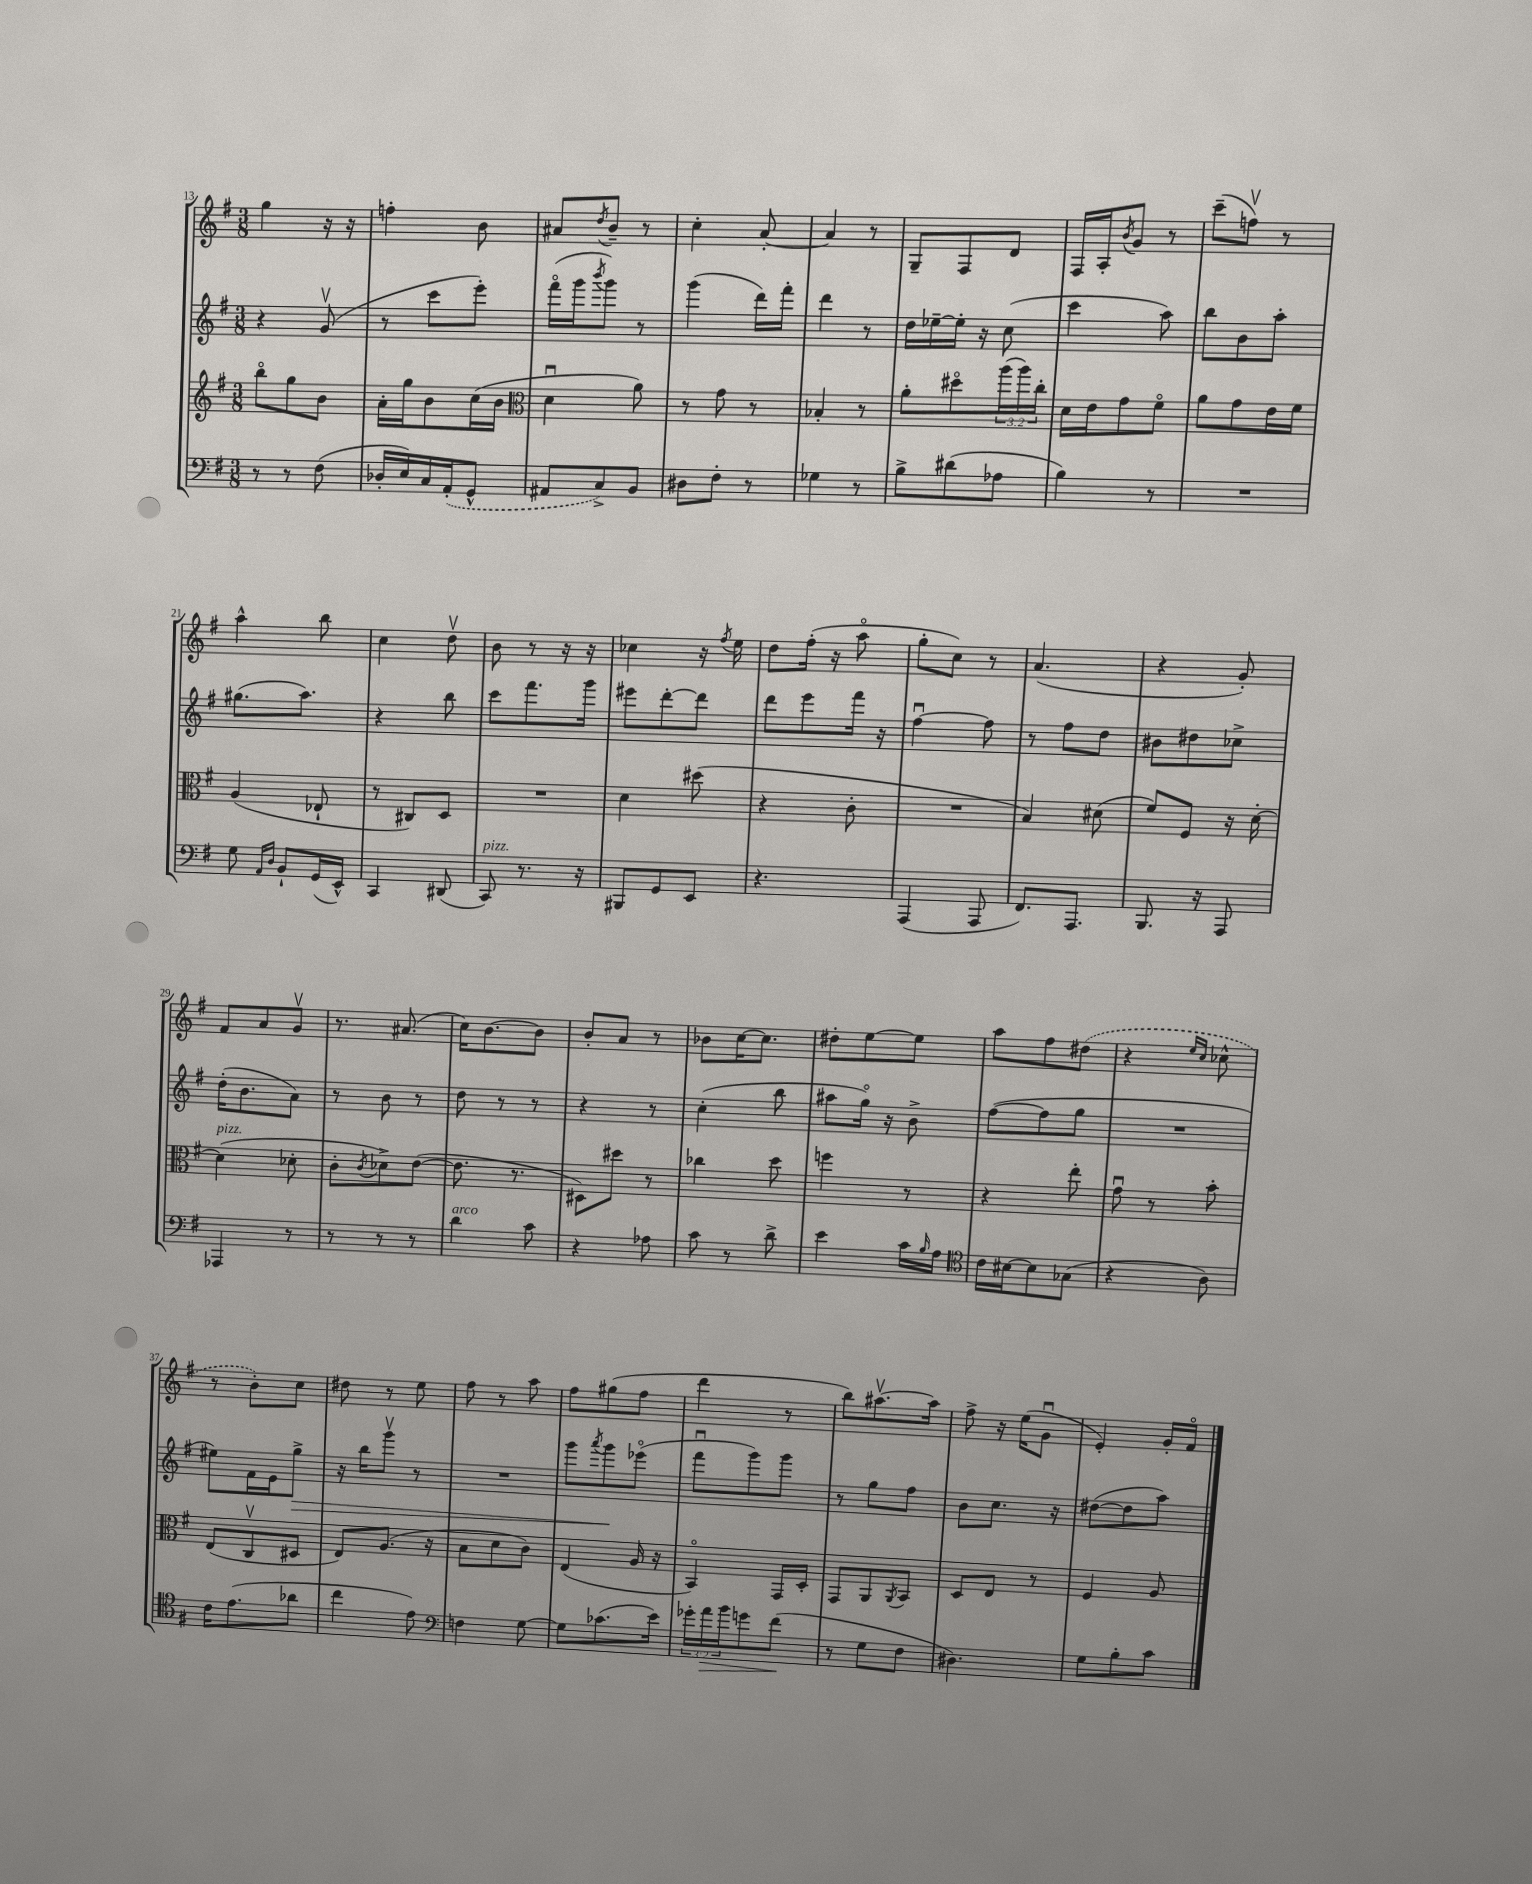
<<
\new StaffGroup <<
\new Staff = "s0" {
    \clef treble \key g \major \numericTimeSignature \time 3/8
    g''4 r16 r16 |
    f''4-. b'8 |
    ais'8 \acciaccatura { d''8 } b'8-- r8 |
    c''4-. a'8~-. |
    a'4 r8 |
    g8-- fis8 d'8 |
    fis16 a16-. \acciaccatura { b'8 } g'8 r8 |
    c'''8--( f''8\upbow) r8 |
    a''4-^ b''8 |
    c''4 d''8\upbow |
    b'8 r8 r16 r16 |
    ces''4 r16 \acciaccatura { fis''8 } e''16 |
    d''8 fis''16-.( r16 a''8\flageolet |
    g''8-. c''8) r8 |
    a'4.( |
    r4 g'8-.) |
    fis'8 a'8 g'8\upbow |
    r8. ais'8.( |
    c''16) b'8.~ b'8 |
    b'8-. a'8 r8 |
    bes'8 c''16~ c''8. |
    dis''8-. e''8~ e''8 |
    a''8 fis''8 \once \slurDashed dis''8( |
    r4 \grace { e''16 c''16 } ces''8-^ |
    r8 b'8-.) c''8 |
    dis''8 r8 e''8 |
    fis''8 r8 a''8 |
    fis''8 gis''8( fis''8 |
    d'''4 r8 |
    b''8) ais''8.~\upbow ais''16 |
    fis''8-> r16 e''16( g'8\downbow |
    e'4-.) g'16-. fis'16\flageolet \bar "|." |
}
\new Staff = "s1" {
    \clef treble \key g \major \numericTimeSignature \time 3/8
    r4 g'8\upbow( |
    r8 c'''8 e'''8-.) |
    fis'''16\flageolet( g'''16 \acciaccatura { b'''8 } g'''8) r8 |
    g'''4( d'''16) fis'''16-. |
    d'''4 r8 |
    d''16 ees''16~-- ees''16-. r16 c''8( |
    c'''4 a''8) |
    b''8 b'8 a''8-. |
    gis''8.( a''8.) |
    r4 b''8 |
    c'''8 fis'''8. g'''16 |
    eis'''8 d'''8~-. d'''8 |
    d'''8 e'''8 fis'''16 r16 |
    fis''4~\downbow fis''8 |
    r8 fis''8 d''8 |
    bis'8 dis''8 ces''8-> |
    d''16-.( b'8. a'8) |
    r8 b'8 r8 |
    d''8 r8 r8 |
    r4 r8 |
    c''4-.( b''8 |
    ais''8 g''16\flageolet) r16 b'8-> |
    fis''8~( fis''8 g''8 |
    R4. |
    eis''8) fis'16 e'16 g''8->\> |
    r16 b''16 g'''8\upbow r8 |
    R4. |
    g'''8 \acciaccatura { a'''8 } g'''8\! ees'''8\flageolet( |
    fis'''8\downbow g'''8) g'''8 |
    r8 g''8 fis''8 |
    b'8 c''8. r16 |
    dis''8~( dis''8 a''8) \bar "|." |
}
\new Staff = "s2" {
    \clef treble \key g \major \numericTimeSignature \time 3/8 \override Staff.TupletNumber.text = #tuplet-number::calc-fraction-text
    b''8\flageolet g''8 b'8 |
    a'16-. g''16 b'8 c''16( b'16 |
    \clef alto d'4\downbow a'8) |
    r8 g'8 r8 |
    bes4-. r8 |
    a'8-. dis''8\flageolet \tuplet 3/2 { a''16( a''16) c''16-. } |
    d'16 e'16 g'8 fis'8\flageolet |
    a'8 g'8 e'16 fis'16 |
    a4( ees8-! |
    r8 cis8) d8 |
    R4. |
    d'4 dis''8( |
    r4 c'8-. |
    R4. |
    b4) dis'8( |
    fis'8) fis8 r16 d'16~-. |
    d'4^\markup { \italic "pizz." }( des'8-. |
    c'8-. \acciaccatura { c'8 } des'8->) e'8~( |
    e'8. r8. |
    dis8) dis''8 r8 |
    ces''4 d''8 |
    f''4 r8 |
    r4 e''8-. |
    g'8\downbow r8 b'8-. |
    e8( c8\upbow dis8 |
    e8) a8.( r16 |
    b8 d'8 c'8) |
    e4( a16 r16 |
    b,4\flageolet) g,16 d16-. |
    g,8 a,8 \acciaccatura { a,8 } b,8 |
    d8 e8 r8 |
    fis4 a8 \bar "|." |
}
\new Staff = "s3" {
    \clef bass \key g \major \numericTimeSignature \time 3/8 \override Staff.TupletNumber.text = #tuplet-number::calc-fraction-text
    r8 r8 fis8( |
    des16-. e16) c16 \once \slurDashed a,16-.( g,8-^ |
    ais,8 c8->) b,8 |
    dis8 fis8-. r8 |
    ges4 r8 |
    b8-> dis'8( aes8 |
    b4) r8 |
    R4. |
    g8 \grace { a,16 d16 } b,8-! g,16( e,16-^) |
    c,4 dis,8( |
    c,8^\markup { \italic "pizz." }) r8. r16 |
    bis,,8 g,8 e,8 |
    r4. |
    a,,4( a,,8 |
    fis,8.) a,,8. |
    b,,8. r16 a,,8 |
    aes,,4 r8 |
    r8 r8 r8 |
    d'4^\markup { \italic "arco" } c'8 |
    r4 aes8 |
    c'8 r8 d'8-> |
    e'4 c'16 \grace { b16 } a16 |
    \clef tenor c'16 bis16~ bis8 ges8( |
    r4 a8) |
    c'16 e'8.( aes'8 |
    c''4 e'8) |
    \clef bass f4 g8~ |
    g8 ces'8.( e'16) |
    \tuplet 3/2 { ges'16-. a'16\> b'16 } g'8 fis'8\!( |
    r8 g8 fis8 |
    dis4.) |
    g8 b8-. c'8 \bar "|." |
}
>>
>>
\layout { \context { \Score currentBarNumber = #13 } }
